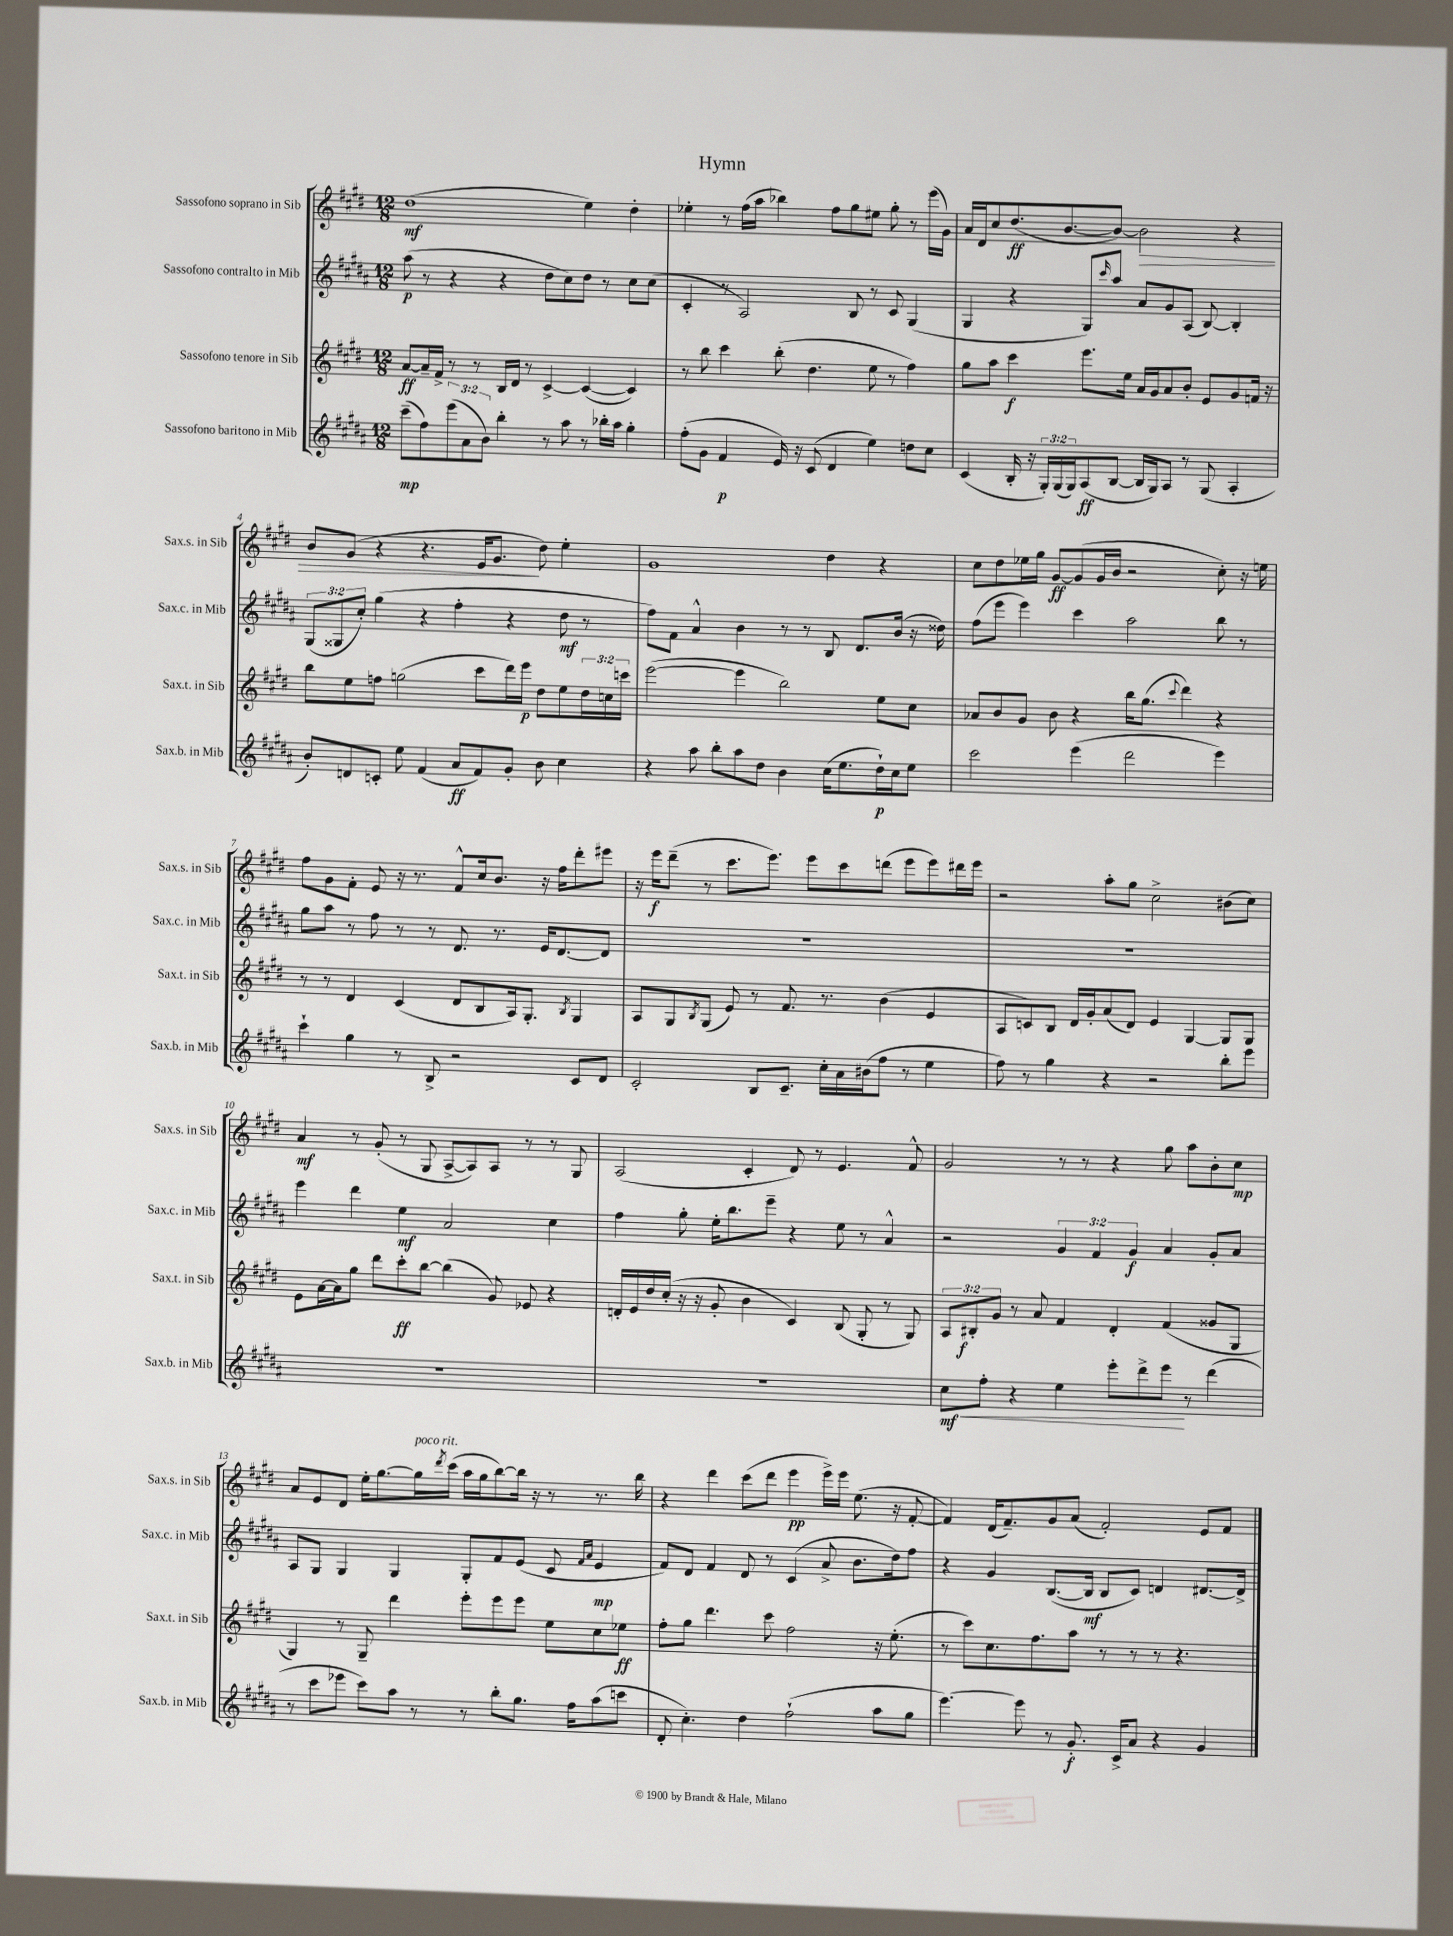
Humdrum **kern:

**kern	**kern	**kern	**kern
*staff4	*staff3	*staff2	*staff1
*clefG2	*clefG2	*clefG2	*clefG2
*k[f#c#g#d#a#]	*k[f#c#g#d#]	*k[f#c#g#d#a#]	*k[f#c#g#d#]
*M12/8	*M12/8	*M12/8	*M12/8
(8ccc#~\L	[8a/L	(8aa#\	(1dd#
8ff#\)	16a~/]L	8r	.
.	16f#^/JJ	.	.
(12eee\	8r	4r	.
12a#\	.	.	.
.	8r	.	.
12b\J)	.	.	.
4bb'\	16B/LL	4r	.
.	16d#/JJ	.	.
.	8r	.	.
8r	[4c#^/	8dd#\L	.
8aa#\	.	8cc#\)	.
8r	(4c#/_	8dd#\J	4ee\)
16bb-'\LL	.	8r	.
16aa#\JJ	.	.	.
4gg#'\	4c#/])	8cc#\L	4dd#'\
.	.	(8cc#\J	.
=	=	=	=
(8ff#'\L	8r	4c#'/	4ee-'\
8g#\J	8bb\	.	.
4f#/	4ccc#\	8r	8r
.	.	2A#/)	(16ff#\LL
.	.	.	16aa\JJ
16e/)	(8bb'\	.	4bb-\)
16r	.	.	.
(8c#/	4.dd#\	.	.
4d#/	.	.	8ff#\L
.	.	8B/	8gg#\
4ee\)	8ee\	8r	8ee#\J
.	8r	8c#/	8gg#'\
8dd\L	4ff#\)	(4G#/	8r
8cc#\J	.	.	(16eee\LL
.	.	.	16g#\JJ)
=	=	=	=
(4c#/	8gg#\L	4G#/	16a/LL
.	.	.	16d#/J
.	8aa\J	.	8cc#/
16B'/	4ccc#\	4r	(8.dd#/
16r	.	.	.
24G#'/LL)	.	.	.
(24G#/	.	.	.
.	.	.	[8.b/
24G#/J)	.	.	.
(8A#/	8.eee\L	8G#/L)	.
.	.	16qqccc#/	.
[8B/J	.	8aa#/J	8b/_J)
.	16ee\Jk	.	.
16B/]LL	16a/LL	8a#/L	2b\]
16G#/J)	16g#/J	.	.
8A#/J	8a/	8g#/	.
8r	8b'/J	(8A#/J	.
(8G#/	8e/L	[8B/)	.
4A#'/	8g#/	4B'/]	4r
.	16f/Jk	.	.
.	16r	.	.
=	=	=	=
8b'/L)	8bb\L	(12G#/L	8b/L
.	.	12G##/	.
8d/	8ee\	.	(8g#/J
.	.	12cc#'/J)	.
8c'/J	8ff\J	(4gg#\	4r
8ee\	(2gg\	.	.
(4f#/	.	4r	4.r
8a#/L	.	4ff#'\	.
8f#/)	8ccc#\L	.	16e/LK
.	.	.	8.g#/J
8g#'/J	16ddd#\L)	4r	.
.	16eee\JJ	.	.
8b\	8dd#\L	.	8dd#\)
4cc#\	8ee\	8dd#\	4ee'\
.	24dd#\L	8r	.
.	24cc\	.	.
.	24ccc\JJ	.	.
=	=	=	=
4r	([2eee\	8ff#\L)	1g#
.	.	8f#\J	.
8aa#\	.	4a#^^/	.
8bb'\L	.	.	.
8aa#\	4eee\]	4b\	.
8dd#\J	.	.	.
4b\	2bb\)	8r	.
.	.	8r	.
(16cc#\LK	.	8B/	4dd#\
8.ee\	.	.	.
.	.	8.d#/L	.
16dd#`\L)	8ee\L	.	4r
16cc#\J	.	(16b/Jk	.
8ee\J	8cc#\J	16r	.
.	.	16dd##\)	.
=	=	=	=
2ccc#\	8a-/L	(8ff#\L	8cc#\L
.	8b/	8eee\J	8dd#\
.	8g#/J	4eee\)	16ee-\L
.	.	.	16gg#\JJ
.	8b\	.	[8g#/L
(4eee\	4r	4ccc#\	(8g#/]
.	.	.	16g#/L
.	.	.	16b/JJ
2ddd#\	16bb\LK	2aa#\	2r
.	(8.gg#\J	.	.
.	8qqccc#/	.	.
.	4ddd#\)	.	.
4eee\)	4r	8bb\	8cc#'\)
.	.	8r	16r
.	.	.	16ee\
=	=	=	=
4ccc#`\	8r	8gg#\L	8ff#\L
.	8r	8aa#\J	8g#\
4gg#\	4d#/	8r	8f#'\J
.	.	8ff#\	8e/
8r	(4c#/	8r	16r
.	.	.	8.r
8B^/	.	8r	.
2r	8d#/L	8.d#/	8f#^^/L
.	8B/	.	16cc#/k
.	.	8.r	8.b/J
.	16A/k)	.	.
.	8.G#'/J	.	.
.	.	16e/LK	16r
.	.	[8.d#/	16ff#\LK
.	8qB/	.	.
8c#/L	4G#/	.	8ddd#'\
8d#/J	.	8d#/]J	8eee#\J
=	=	=	=
2c#'/	8A/L	1.r	16r
.	.	.	16eee\LK
.	8G#/	.	(8ddd#~\J
.	8qB/	.	.
.	(8G#/J	.	8r
.	8e/)	.	8.ccc#\L
8B/L	8r	.	.
.	.	.	8.eee\J)
8.c#~/J	8.f#/	.	.
.	.	.	8eee\L
16cc#'\LL	8.r	.	.
16a#\	.	.	8ccc#\
(16b#\J	.	.	.
8ff#\J	(4b\	.	(8ddd\J
8r	.	.	8eee\L
4ee\	4e/	.	8eee\)
.	.	.	16ddd#\L
.	.	.	16eee\JJ
=	=	=	=
8ff#\)	8A/L	1.r	2r
8r	8c/)	.	.
4gg#\	8B/J	.	.
.	16d#/LL	.	.
.	16g#'/J	.	.
4r	(8a/	.	8aa'\L
.	8d#/J)	.	8gg#\J
2r	4e/	.	2cc#^\
.	[4G#/	.	.
8bb'\L	8G#/]L	.	(8b#\L
8eee\J	8G#/J	.	8cc#\J)
=	=	=	=
1.r	8e\L	4eee\	4a/
.	[16a\L	.	.
.	16a\]J	.	.
.	8gg#\J	4ddd#\	8r
.	8ddd#\L	.	(8g#'/
.	8ccc#'\	4ee\	8r
.	[8bb\J	.	8G#/
.	(4bb\]	2a#/	[8A^/L
.	.	.	8A/])
.	8g#/)	.	8A/J
.	8e-/	.	8r
.	4r	4cc#\	8r
.	.	.	8G#/
=	=	=	=
1.r	16d'/LL	4ff#\	(2A/
.	16e/	.	.
.	16dd#/	.	.
.	(16cc#'/JJ	.	.
.	16r	8gg#'\	.
.	16r	.	.
.	8g#'/	16ee'\LK	.
.	.	8.bb\	.
.	4b\	.	4c#'/
.	.	8eee~\J	.
.	4c#/)	4r	8d#/)
.	.	.	8r
.	(8B/	8ee\	4.e/
.	8G#'/	8r	.
.	8r	4a#^^/	.
.	8G#/)	.	8f#^^/
=	=	=	=
8cc#\L	12A/L	2r	2g#/
.	12B#'/	.	.
8ff#'\J	.	.	.
.	12g#/J	.	.
4r	8r	.	.
.	8a/	.	.
4ee\	4f#/	6g#/	8r
.	.	.	8r
.	.	6f#/	.
8eee'\L	4d#'/	.	4r
.	.	6g#/	.
8ddd#^\	.	.	.
8eee\J	(4f#/	4a#/	8gg#\
8r	.	.	8aa\L
(4ddd#\	8g##/L	8g#'/L	8b'\
.	8G#/J	8a#/J	8cc#\J
=	=	=	=
8r	4G#/)	8A#/L	8a/L
8ccc#\L	.	8G#/J	8e/
8eee-\J	8r	4G#/	8d#/J
8ccc#\L)	8G#~/	.	16ee'\LK
.	.	.	[8.gg#\
8aa#\J	4ddd#\	4G#/	.
8r	.	.	16gg#\]L
.	.	.	8qddd#/
.	.	.	(16ccc#\JJ
8r	8eee'\L	8G#'/L	16aa\LL
.	.	.	16gg#\J
8bb'\L	8eee\	8f#/	[8bb\)
8.gg#\J	8eee\J	(8e/J	16bb\]Jk
.	.	.	16r
.	8ee\L	8c#/	8r
16ff#\LK	.	.	.
.	.	16qqf#/LL	.
.	.	16qqa#/JJ	.
(8aa#\	8cc#\	4e/	8.r
8ccc\J	8ee-\J	.	.
.	.	.	16bb\
=	=	=	=
8d#'/	8ff#'\L	8f#/L)	4r
4.cc#'\)	8gg#\J	8d#/J	.
.	4.ddd#\	4f#/	4ddd#\
4dd#\	.	8d#/	(8ccc#\L
.	8ccc#\	8r	8ddd#\J
(2ff#`\	2ff#\	(4c#/	4eee\
.	.	8a#^/	16eee^\LL)
.	.	.	16eee\JJ
.	.	8.b\L	(8.ee\
8aa#\L	16r	.	.
.	(8.ee'\	16dd#\k)	16r
8gg#\J	.	8ff#\J	[8f#'/
=	=	=	=
[4.eee\)	8r	4r	4f#/])
.	8ccc#\L)	.	.
.	8.cc#\	4g#/	(16d#/LK
.	.	.	8.f#~/)
8eee\]	.	.	.
.	8.ff#\	.	.
8r	.	([8.B/L	8g#/
8.g#'/	8aa\J	.	(8a/J
.	.	16B/]Jk	.
.	8r	8B/L	2f#'/)
16c#^/LK	.	.	.
8a#/J	8r	8c#/J)	.
4r	8r	4d/	.
.	4.r	.	.
4g#/	.	[8.d#/L	8e/L
.	.	.	8f#/J
.	.	16d#^/]Jk	.
==	==	==	==
*-	*-	*-	*-
